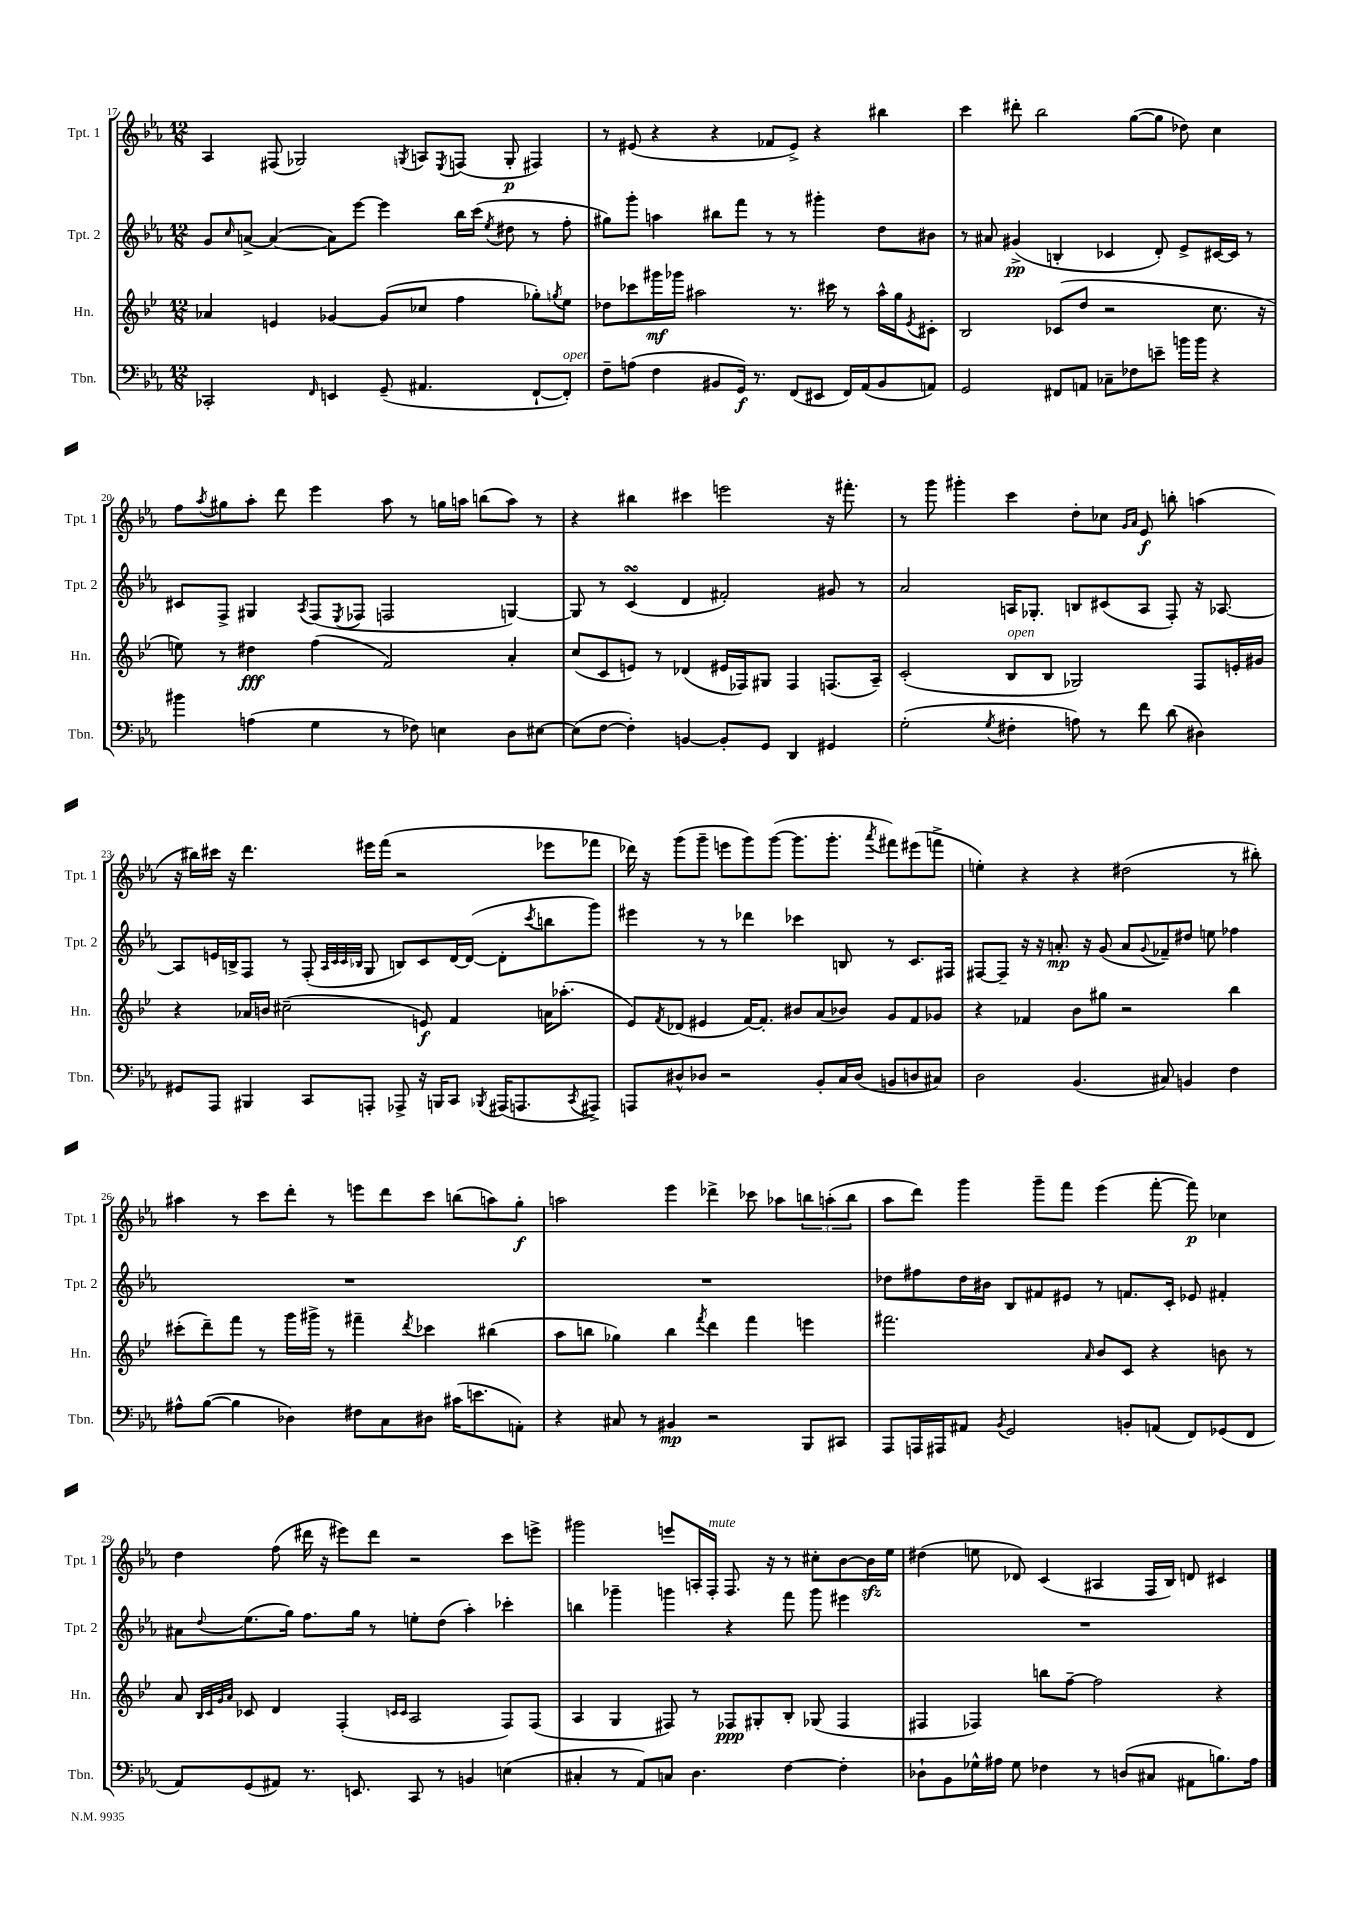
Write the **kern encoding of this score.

**kern	**kern	**kern	**kern
*staff4	*staff3	*staff2	*staff1
*clefF4	*clefG2	*clefG2	*clefG2
*k[b-e-a-]	*k[b-e-]	*k[b-e-a-]	*k[b-e-a-]
*M12/8	*M12/8	*M12/8	*M12/8
2CC-'	4a-	8g	4A-
.	.	16qqcc	.
.	.	[8a^	.
.	4e	(4a_	(8F#
.	.	.	2G-)
16qqFF	.	.	.
4EE	[4g-	8a])	.
.	.	[8eee-	.
(8GG~	(8g-]	4eee-]	.
.	.	.	8qG
4.AA#	8cc-	.	8A
.	.	.	8qE-
.	4ff	16bb-	(8F
.	.	(16ccc	.
.	.	8qee-	.
.	.	8dd#	8G'
[8FF`	8gg-')	8r	4F#)
.	8qgg	.	.
8FF'])	8ee-	8ff'	.
=	=	=	=
8F~	8dd-	8gg#)	8r
(8A	8ccc-	8ggg'	(8e#
4F	16ggg#	4aa	4r
.	16ggg-	.	.
.	2aa#	.	.
8BB#	.	8bb#	4r
16GG)	.	8fff	.
8.r	.	.	.
.	.	8r	8f-
(8FF	8.r	8r	8e#^)
8EE#	.	4ggg#'	4r
.	16ccc#	.	.
16FF)	8r	.	.
(16AA-	.	.	.
8BB#	16aa#^^	8dd	4bb#
.	16gg	.	.
.	8qe-	.	.
8AA)	8c#'	8b#	.
=	=	=	=
2GG	2B-	8r	4ccc
.	.	8a#	.
.	.	(4g#^	8ddd#'
.	.	.	2bb-
8FF#	(8c-	4B'	.
8AA	8dd	.	.
8C-~	2r	4c-	.
8F-	.	.	([8gg
8e~	.	8d')	8gg]
16b	.	8e-^	8dd-)
16b	.	.	.
4r	8.cc	[16c#	4cc
.	.	16c#]	.
.	.	8r	.
.	16r	.	.
=	=	=	=
4b#	8ee)	8c#	8ff
.	.	.	8qaa-
.	8r	8F^	8gg#
(4A	4dd#	4G#	8aa-'
.	.	.	8ddd
.	.	8qA-	.
4G	(4ff	(8F	4eee-
.	.	8qE-	.
.	.	8F-	.
8r	2f)	2F	8aa-
8F-)	.	.	8r
4E	.	.	16gg
.	.	.	16aa
.	.	.	(8bb
8D	4a'	[4G)	8aa)
[8E#	.	.	8r
=	=	=	=
(8E#]	(8cc	8G]	4r
[8F	8c	8r	.
4F'])	8e)	(4c	4bb#
.	8r	.	.
[4BB	(4d-	4d	4ccc#
8BB']	16e#	2f#')	2eee
.	16F-)	.	.
8GG	8G#	.	.
4DD	4F-	.	.
4GG#	(8.F	8g#	16r
.	.	.	8.fff#'
.	.	8r	.
.	16A~)	.	.
=	=	=	=
(2G'	(2c'	2a-	8r
.	.	.	8ggg
.	.	.	4ggg#'
8qG	.	.	.
4F#'	8B-	16A	4ccc
.	.	8.G-'	.
.	8B-	.	.
8A)	2G-)	8B	8dd'
8r	.	(8c#	8cc-
.	.	.	16qqg
.	.	.	16qqa-
8f	.	8A	8e-
(8d	.	8F')	8bb'
4D#)	8F	16r	(4aa
.	.	[8.A-	.
.	16e'	.	.
.	16g#	.	.
=	=	=	=
8GG#	4r	8A-]	16r
.	.	.	16bb#)
8AAA-	.	16e	16ccc#
.	.	16B^	16r
4BBB#	16a-	8F	4.ddd
.	16b	.	.
.	(2cc#~	8r	.
8CC	.	(8F'	.
.	.	32qqA-	.
.	.	32qqc	.
.	.	32qqc	.
.	.	32qqB-	.
8AAA'	.	8G	16eee#
.	.	.	(16fff
8AAA-^	.	8B)	2r
16r	8e)	8c	.
16BBB	.	.	.
8CC	4f	[16d	.
.	.	(16d_	.
8qBBB-	.	.	.
(16AAA#	.	8d']	.
8.AAA	.	.	.
.	.	8qccc	.
.	16a	8bb	8eee-
.	(8.aa-'	.	.
8qCC	.	.	.
8AAA#^)	.	8ggg)	8fff-
=	=	=	=
8AAA	8e-)	4eee#	16ddd-)
.	.	.	16r
.	8qf	.	.
8D#^^	(8d-	.	(8ggg
8D-	4e#	8r	8ggg~
2r	.	8r	8eee
.	[16f)	4ddd-	8ggg)
.	8.f']	.	.
.	.	.	([8ggg
.	8b#	4ccc-	8.ggg]
8BB-'	(8a	.	.
.	.	.	8.ggg'
16C	8b-)	8B	.
(16D-	.	.	.
.	.	.	8qaaa-
8BB	8g	8r	8fff#)
8D	8f	8.c	(8eee#
8C#)	8g-	.	8fff^
.	.	16F#	.
=	=	=	=
2D	4r	[8F#	4ee')
.	.	8F#~]	.
.	4f-	16r	4r
.	.	16r	.
.	.	8.a'	.
(4.BB-	8b-	.	4r
.	.	16r	.
.	8gg#	(8g	.
.	2r	8a	(2dd#
.	.	8qqg	.
8C#)	.	8f-~)	.
4BB	.	8dd#	.
.	.	8ee	.
4F	4bb-	4ff-	8r
.	.	.	8bb#')
=	=	=	=
8A#^^	(8ccc#'	1.r	4aa#
([8B-	8ddd~)	.	.
4B-]	8fff	.	8r
.	8r	.	8ccc
4D-)	16ggg	.	8ddd'
.	16ggg#^	.	.
.	8r	.	8r
8F#	4fff#~	.	8eee
8C	.	.	8ddd
.	8qddd	.	.
8D#	4ccc-	.	8ccc
(16c#	.	.	(8bb
8.e	.	.	.
.	(4bb#	.	8aa)
8AA')	.	.	8gg'
=	=	=	=
4r	8aa	1.r	2aa
.	8bb	.	.
8C#	4gg-)	.	.
8r	.	.	.
4BB#	4bb	.	4eee-
.	8qfff	.	.
2r	4ddd	.	4ddd-^
.	4fff	.	8ccc-
.	.	.	8aa-
8BBB-	4eee	.	12bb
.	.	.	(12aa'
8CC#	.	.	.
.	.	.	12bb
=	=	=	=
8AAA-	2.fff#	8dd-	8aa-
16AAA	.	8ff#	8ddd)
16AAA#	.	.	.
8AA#	.	16dd-	4ggg
.	.	16b#	.
8qBB-	.	.	.
2GG	.	8B-	.
.	.	8f#	8ggg~
.	.	8e#	8fff
.	16qqa	.	.
.	8b-	8r	(4eee-
8BB'	8c	8.f	.
(8AA	4r	.	[8fff'
.	.	16c'	.
8FF)	.	8e-	8fff])
(8GG-	8b	4f#'	4cc-
8FF	8r	.	.
=	=	=	=
8AA-)	8a	8a#	4dd
.	32qqB-	.	.
.	32qqc	.	.
.	32qqg	.	.
.	32qqa	8qqdd	.
(8GG	8c-	(8.ee-	.
8AA#)	4d	.	(8ff
.	.	16gg)	.
8.r	.	8.ff	16ddd#
.	.	.	16r
.	(4F'	.	8eee#)
8.EE	.	16gg	.
.	.	8r	8ddd#
.	16qqc	.	.
.	16qqc	.	.
8CC	2A	8ee'	2r
8r	.	(8dd	.
4BB	.	4aa-')	.
(4E	8F)	4ccc-'	8ccc
.	(8F	.	8eee^
=	=	=	=
4C#'	4A	4bb	2ggg#
8r	4G	4ggg-~	.
8AA-)	.	.	.
8C	8F#)	4ggg	8eee
4.D	8r	.	16A'
.	.	.	16F'
.	8F-	4r	8.F
.	8G#'	.	.
.	.	.	16r
[4F	8B-'	8fff	8r
.	(8G-	8ggg	8cc#'
4F']	4F-	4eee#	[8b-
.	.	.	16b-]
.	.	.	16ee-
=	=	=	=
8D-`	4F#	1.r	(4dd#
8BB-	.	.	.
16G-^^	4F-)	.	8ee
16A#	.	.	.
8G-	.	.	8d-)
4F-	8bb	.	(4c
.	[8ff~	.	.
8r	2ff]	.	4A#
(8D	.	.	.
8C#	.	.	16F
.	.	.	16B-)
8AA#	.	.	8d
8.B)	4r	.	4c#
16A#	.	.	.
==	==	==	==
*-	*-	*-	*-
